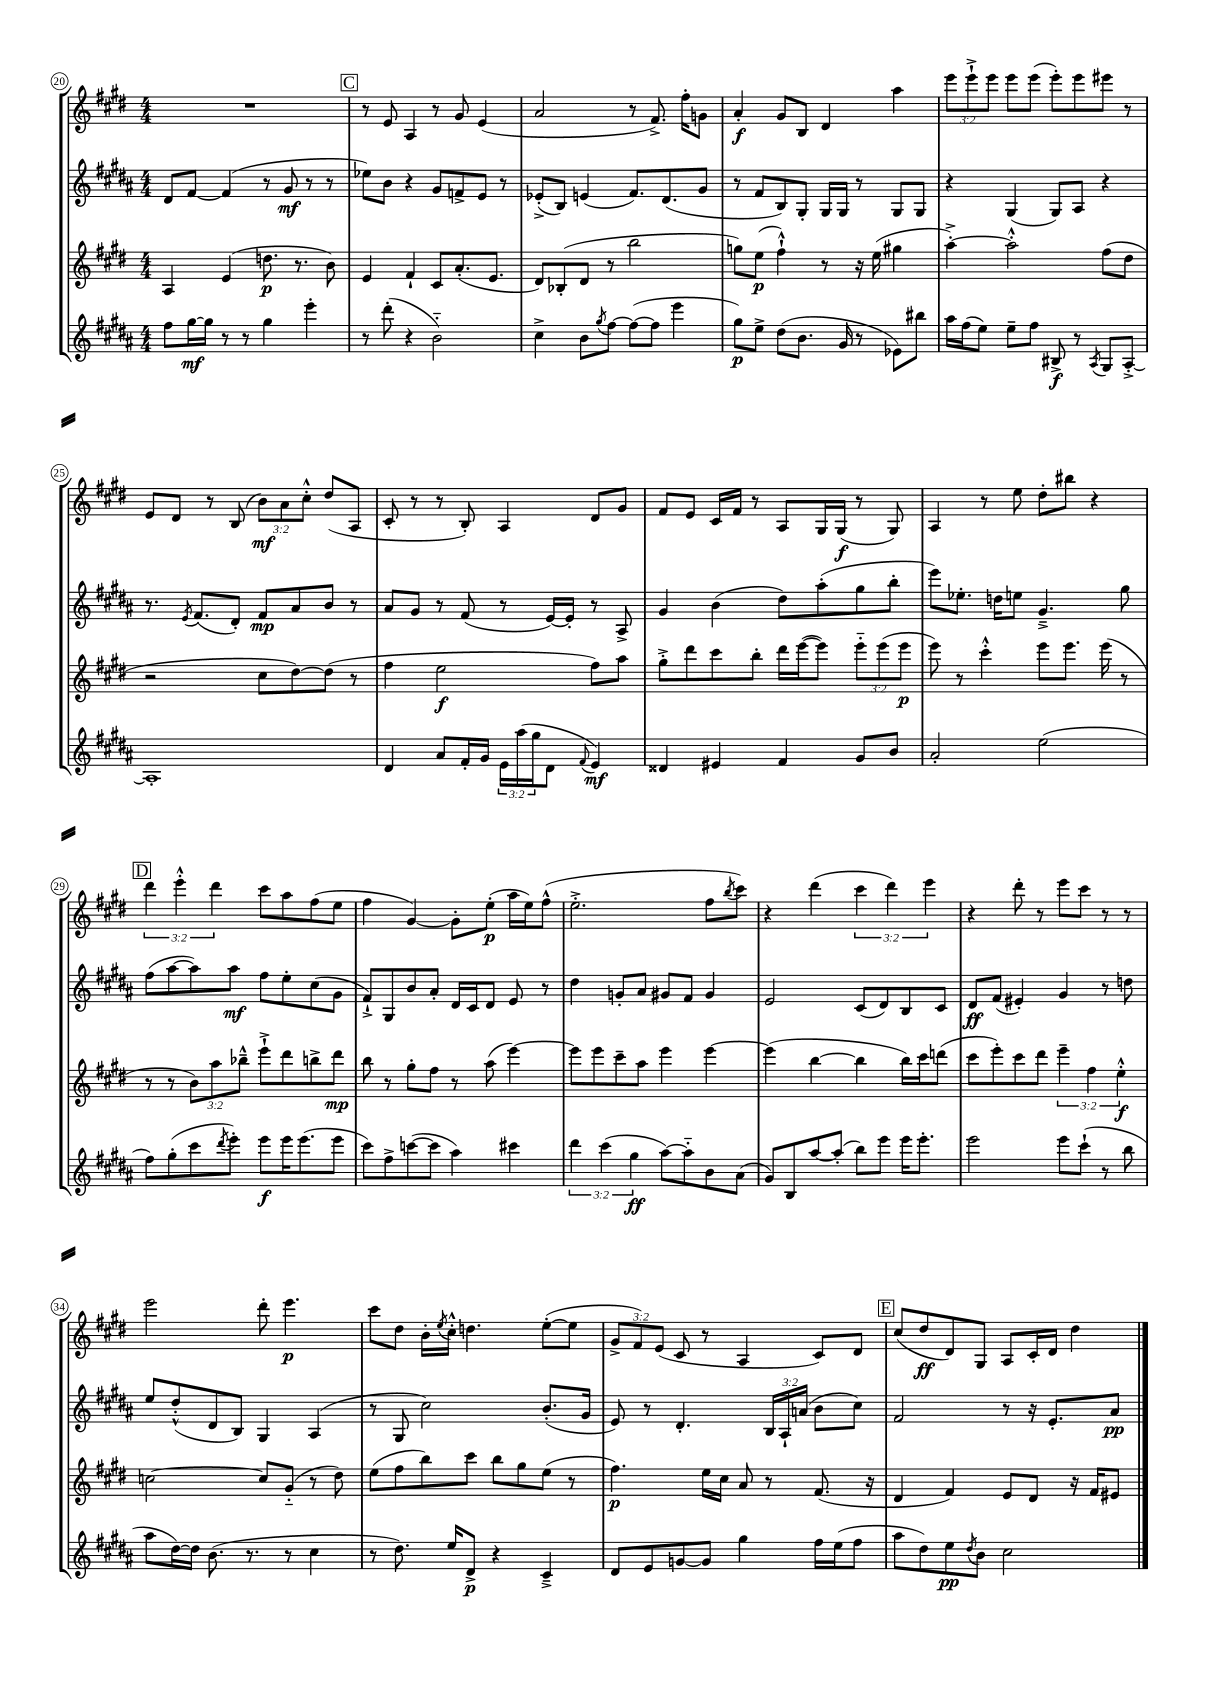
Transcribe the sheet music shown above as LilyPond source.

<<
\new StaffGroup <<
\new Staff = "s0" {
    \clef treble \key e \major \numericTimeSignature \time 4/4 \override Staff.TupletNumber.text = #tuplet-number::calc-fraction-text
    R1 |
    \mark \markup { \box "C" } r8 e'8 a4 r8 gis'8 e'4( |
    a'2 r8 fis'8.->) fis''16-. g'8 |
    a'4-.\f gis'8 b8 dis'4 a''4 |
    \tuplet 3/2 { e'''8 e'''8-!-> e'''8 } e'''8 e'''8( e'''8-.) e'''8 eis'''8 r8 |
    e'8 dis'8 r8 b8( \tuplet 3/2 { b'8\mf) a'8 cis''8-.-^ } dis''8( a8 |
    cis'8-. r8 r8 b8-.) a4 dis'8 gis'8 |
    fis'8 e'8 cis'16 fis'16 r8 a8 gis16 gis16\f( r8 gis8) |
    a4 r8 e''8 dis''8-. bis''8 r4 |
    \mark \markup { \box "D" } \tuplet 3/2 { dis'''4 e'''4-.-^ dis'''4 } cis'''8 a''8 fis''8( e''8 |
    fis''4 gis'4~) gis'8-. e''8-.\p( a''16 e''16) fis''8-^( |
    e''2.-.-> fis''8 \acciaccatura { b''8 } cis'''8) |
    r4 dis'''4( \tuplet 3/2 { cis'''4 dis'''4) e'''4 } |
    r4 dis'''8-. r8 e'''8 cis'''8 r8 r8 |
    e'''2 dis'''8-. e'''4.\p |
    cis'''8 dis''8 b'16-. \acciaccatura { e''8 } cis''16-.-^ d''4. e''8~-.( e''8 |
    \tuplet 3/2 { gis'8-> fis'8) e'8( } cis'8 r8 a4 cis'8) dis'8 |
    \mark \markup { \box "E" } cis''8( dis''8\ff dis'8) gis8 a8 cis'16-. dis'16 dis''4 \bar "|." |
}
\new Staff = "s1" {
    \clef treble \key b \major \numericTimeSignature \time 4/4 \override Staff.TupletNumber.text = #tuplet-number::calc-fraction-text
    dis'8 fis'8~ fis'4( r8 gis'8\mf r8 r8 |
    \mark \markup { \box "C" } ees''8) b'8 r4 gis'8 f'8-> e'8 r8 |
    ees'8-.->( b8) e'4( fis'8.) dis'8.( gis'8 |
    r8 fis'8 b8) gis8-. gis16 gis16 r8 gis8 gis8 |
    r4 gis4( gis8) ais8 r4 |
    r8. \acciaccatura { e'8 } fis'8.( dis'8-.) fis'8\mp ais'8 b'8 r8 |
    ais'8 gis'8 r8 fis'8( r8 e'16~) e'16-. r8 ais8-> |
    gis'4 b'4( dis''8) ais''8-.( gis''8 b''8-. |
    e'''8) ees''8.-. d''16 e''8 gis'4.---> gis''8 |
    \mark \markup { \box "D" } fis''8( ais''8~ ais''8) ais''8\mf fis''8 e''8-. cis''8( gis'8 |
    fis'8-!->) gis8 b'8 ais'8-. dis'16 cis'16 dis'8 e'8 r8 |
    dis''4 g'8-. ais'8 gis'8 fis'8 gis'4 |
    e'2 cis'8( dis'8) b8 cis'8 |
    dis'8\ff fis'8( eis'4-.) gis'4 r8 d''8 |
    e''8 dis''8-.-^( dis'8 b8) gis4 ais4( |
    r8 gis8 cis''2) b'8.-.( gis'16 |
    e'8) r8 dis'4.-. \tuplet 3/2 { b16 ais16-! a'16( } b'8 cis''8) |
    \mark \markup { \box "E" } fis'2 r8 r16 e'8.-. ais'8\pp \bar "|." |
}
\new Staff = "s2" {
    \clef treble \key e \major \numericTimeSignature \time 4/4 \override Staff.TupletNumber.text = #tuplet-number::calc-fraction-text
    a4 e'4( d''8.\p r8. b'8) |
    \mark \markup { \box "C" } e'4 fis'4-! cis'8 a'8.-.( e'8. |
    dis'8) bes8-.( dis'8 r8 b''2 |
    g''8) e''8\p( fis''4-!-^) r8 r16 e''16( gis''4 |
    a''4~-.->) a''2-.-^ fis''8( dis''8 |
    r2 cis''8 dis''8~) dis''8( r8 |
    fis''4 e''2\f fis''8) a''8 |
    gis''8-.-> dis'''8 cis'''8 b''8-. dis'''16 e'''16~( e'''8) \tuplet 3/2 { e'''8-_ e'''8( e'''8\p } |
    e'''8) r8 cis'''4-.-^ e'''8 e'''8. e'''16( r8 |
    \mark \markup { \box "D" } r8 r8 \tuplet 3/2 { b'8) a''8 bes''8---^ } e'''8-!-> dis'''8 b''8-> dis'''8\mp |
    b''8 r8 gis''8-. fis''8 r8 a''8( e'''4~) |
    e'''8 e'''8 cis'''8-- a''8 e'''4 e'''4~ |
    e'''4( b''4~ b''4 b''16) cis'''16 d'''8( |
    cis'''8 e'''8-.) cis'''8 dis'''8 \tuplet 3/2 { e'''4-- fis''4 e''4-.-^\f } |
    c''2~ c''8 gis'8-_( r8 dis''8) |
    e''8( fis''8 b''8) cis'''8 b''8 gis''8 e''8( r8 |
    fis''4.\p) e''16 cis''16 a'8 r8 fis'8.( r16 |
    \mark \markup { \box "E" } dis'4 fis'4) e'8 dis'8 r16 fis'16 eis'8 \bar "|." |
}
\new Staff = "s3" {
    \clef treble \key b \major \numericTimeSignature \time 4/4 \override Staff.TupletNumber.text = #tuplet-number::calc-fraction-text
    fis''8 gis''16~\mf gis''16 r8 r8 gis''4 e'''4-. |
    \mark \markup { \box "C" } r8 dis'''8-.( r4 b'2-_) |
    cis''4-> b'8 \acciaccatura { gis''8 } fis''8~ fis''8~( fis''8 e'''4 |
    gis''8\p) e''8-> dis''8( b'8. gis'16 r8 ees'8) bis''8 |
    ais''16 fis''16( e''8) e''8-- fis''8 bis8->\f r8 \acciaccatura { ais8 } gis8 ais8~-.-> |
    ais1-. |
    dis'4 ais'8 fis'16-. gis'16 \tuplet 3/2 { e'16 ais''16( gis''16 } dis'8 \appoggiatura { fis'8 } e'4\mf) |
    disis'4 eis'4 fis'4 gis'8 b'8 |
    ais'2-. e''2( |
    \mark \markup { \box "D" } fis''8) gis''8-.( cis'''8 \acciaccatura { dis'''8 } e'''8-.) e'''8\f e'''16 e'''8.( e'''8 |
    cis'''8) fis''8-> c'''8~( c'''8 ais''4) cis'''4 |
    \tuplet 3/2 { dis'''4 cis'''4( gis''4\ff } ais''8~) ais''8-_ b'8 ais'8( |
    gis'8) b8 ais''8~ ais''8-.( b''8) e'''8 e'''16 e'''8.-. |
    e'''2 e'''8 cis'''8-!( r8 b''8 |
    ais''8 dis''16~) dis''16 b'8.( r8. r8 cis''4 |
    r8 dis''8.) e''16 dis'8->\p r4 cis'4---> |
    dis'8 e'8 g'8~ g'8 gis''4 fis''16 e''16( fis''8 |
    \mark \markup { \box "E" } ais''8 dis''8) e''8\pp \acciaccatura { dis''8 } b'8 cis''2 \bar "|." |
}
>>
>>
\layout { \context { \Score currentBarNumber = #20 \override BarNumber.stencil = #(make-stencil-circler 0.1 0.3 ly:text-interface::print) } }
